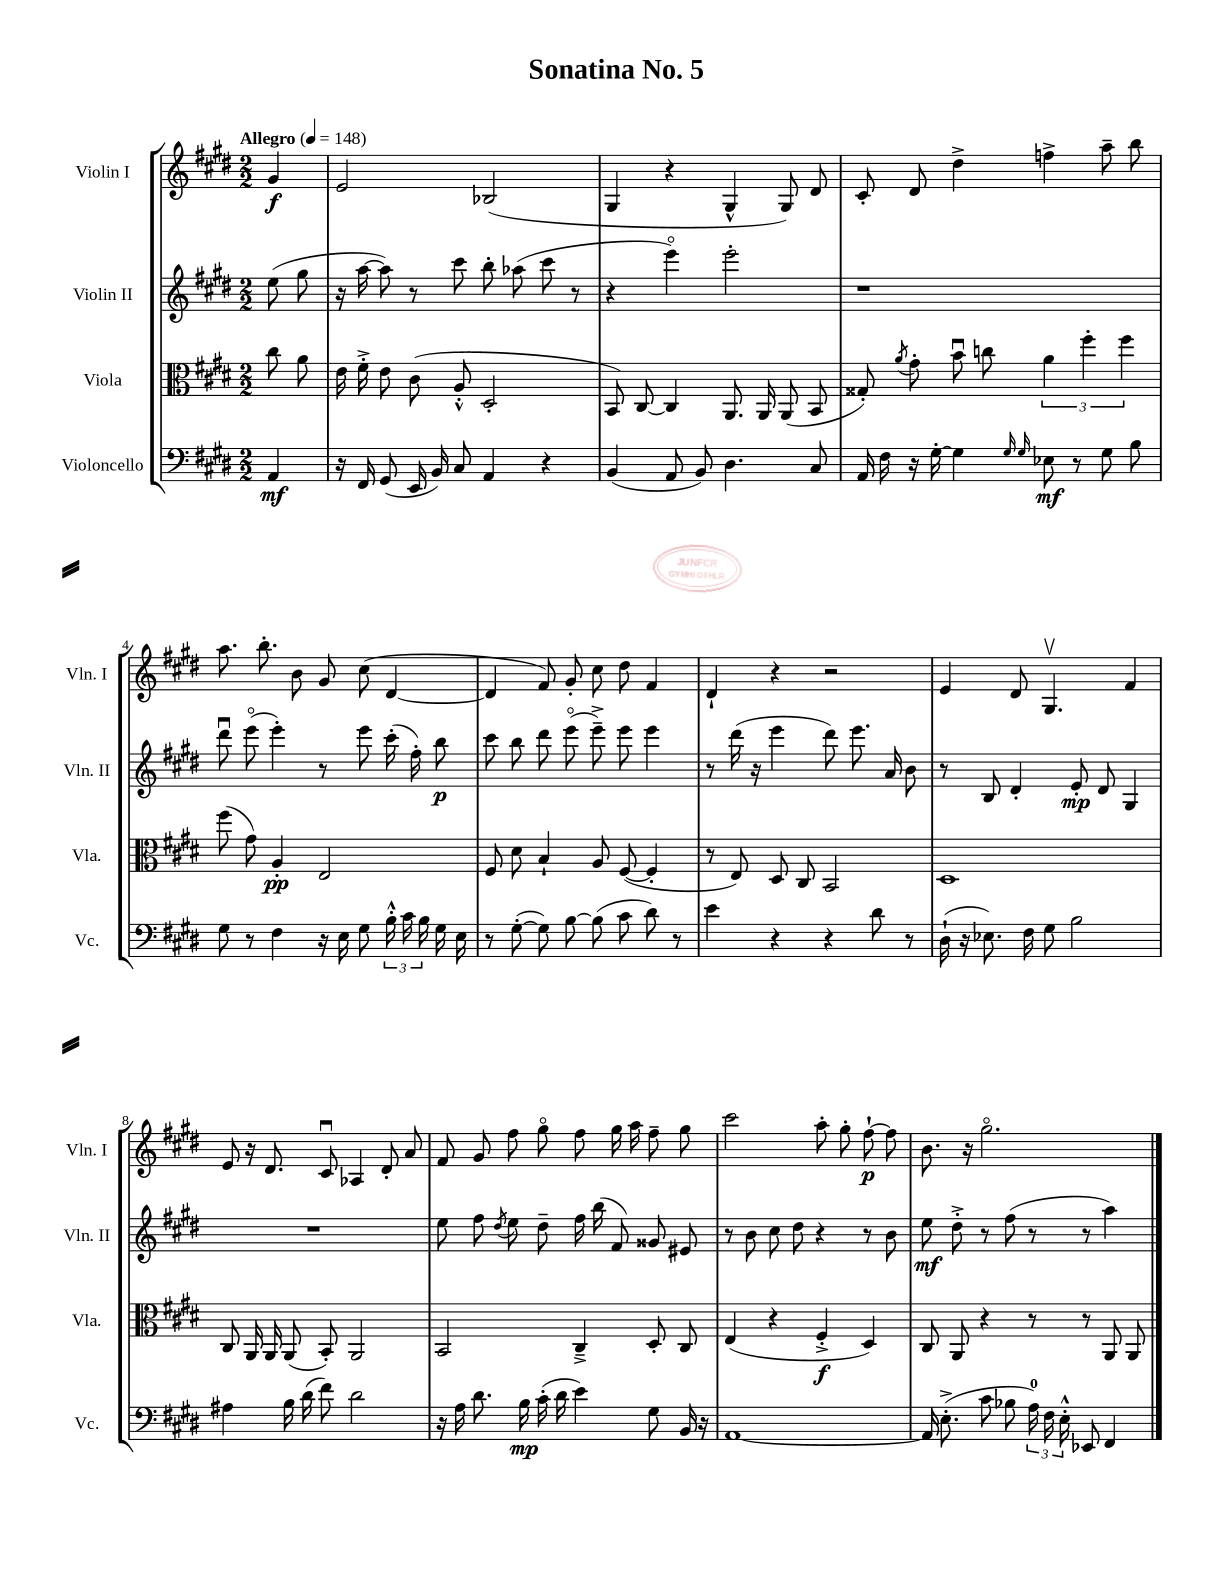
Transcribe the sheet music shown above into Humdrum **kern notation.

**kern	**kern	**kern	**kern
*staff4	*staff3	*staff2	*staff1
*clefF4	*clefC3	*clefG2	*clefG2
*k[f#c#g#d#]	*k[f#c#g#d#]	*k[f#c#g#d#]	*k[f#c#g#d#]
*M2/2	*M2/2	*M2/2	*M2/2
*MM148	*MM148	*MM148	*MM148
4AA/	8cc#\	(8ee\	4g#/
.	8a\	8gg#\	.
=	=	=	=
16r	16e\	16r	2e/
16FF#/	16f#'^\	[16aa\	.
(8GG#/	8e\	8aa\])	.
16EE/	(8c#\	8r	.
16BB/)	.	.	.
8C#/	8A'^^/	8ccc#\	.
4AA/	2D#'/	8bb'\	(2B-/
.	.	(8aa-\	.
4r	.	8ccc#\	.
.	.	8r	.
=	=	=	=
(4BB/	8BB/)	4r	4G#/
.	[8C#/	.	.
8AA/	4C#/]	4eeeo\)	4r
8BB/)	.	.	.
4.D#\	8.AA/	2eee'\	4G#^^/
.	16AA/	.	.
.	(8AA/	.	8G#/)
8C#/	8BB/	.	8d#/
=	=	=	=
16AA/	8G##'/)	1r	8c#'/
16F#\	.	.	.
.	8qa/	.	.
16r	8g#'\	.	8d#/
[16G#'\	.	.	.
4G#\]	8bu\	.	4dd#^\
.	8cc\	.	.
16qqG#/	.	.	.
16qqG#/	.	.	.
8E-\	6a\	.	4ff^\
8r	.	.	.
.	6ff#'\	.	.
8G#\	.	.	8aa~\
.	6ff#\	.	.
8B\	.	.	8bb\
=	=	=	=
8G#\	(8ff#\	8ddd#u\	8.aa\
8r	8g#\)	(8eeeo\	.
.	.	.	8.bb'\
4F#\	4A'/	4eee'\)	.
.	.	.	8b\
16r	2E/	8r	8g#/
16E\	.	.	.
8G#\	.	8eee\	(8cc#\
24B'^^\	.	(16ccc#'\	[4d#/
24c#\	.	.	.
.	.	16ff#'\)	.
24B\	.	.	.
16G#\	.	8bb\	.
16E\	.	.	.
=	=	=	=
8r	8F#/	8ccc#\	4d#/]
([8G#'\	8d#\	8bb\	.
8G#\])	4B`/	8ddd#\	8f#/)
[8B\	.	(8eeeo\	8g#'/
(8B\]	8A/	8eee~^\)	8cc#\
8c#\	([8F#/	8eee\	8dd#\
8d#\)	4F#'/]	4eee\	4f#/
8r	.	.	.
=	=	=	=
4e\	8r	8r	4d#`/
.	8E/)	(16ddd#\	.
.	.	16r	.
4r	8D#/	4eee\	4r
.	8C#/	.	.
4r	2BB/	8ddd#\)	2r
.	.	8.eee\	.
8d#\	.	.	.
.	.	16a/	.
8r	.	8b\	.
=	=	=	=
(16D#`\	1D#	8r	4e/
16r	.	.	.
8.E-\)	.	8B/	.
.	.	4d#'/	8d#/
16F#\	.	.	.
8G#\	.	.	4.G#v/
2B\	.	8e'/	.
.	.	8d#/	.
.	.	4G#/	4f#/
=	=	=	=
4A#\	8C#/	1r	8e/
.	16AA/	.	16r
.	16AA/	.	8.d#/
16B\	(8AA/	.	.
(16d#\	.	.	.
8f#\)	8BB'/)	.	8c#u/
2d#\	2AA/	.	4A-/
.	.	.	8d#'/
.	.	.	8a/
=	=	=	=
16r	2BB/	8ee\	8f#/
16A\	.	.	.
8.d#\	.	8ff#\	8g#/
.	.	8qdd#/	.
.	.	8ee\	8ff#\
16B\	.	.	.
(16c#'\	.	8dd#~\	8gg#o\
16d#\	.	.	.
4e\)	4C#~^/	16ff#\	8ff#\
.	.	(16bb\	.
.	.	8f#/)	16gg#\
.	.	.	16aa\
8G#\	8D#'/	8g##/	8ff#~\
16BB/	8C#/	8e#/	8gg#\
16r	.	.	.
=	=	=	=
[1AA	(4E/	8r	2ccc#\
.	.	8b\	.
.	4r	8cc#\	.
.	.	8dd#\	.
.	4F#'^/	4r	8aa'\
.	.	.	8gg#'\
.	4D#/)	8r	[8ff#`\
.	.	8b\	8ff#\]
=	=	=	=
16AA/]	8C#/	8ee\	8.b\
(8.E'^\	.	.	.
.	8AA/	8dd#'^\	.
.	.	.	16r
8c#\	4r	8r	2.gg#o\
8B-\	.	(8ff#\	.
24A\)	8r	8r	.
24F#\	.	.	.
24E'^^\	.	.	.
8EE-/	8r	8r	.
4FF#/	8AA/	4aa\)	.
.	8AA/	.	.
==	==	==	==
*-	*-	*-	*-
